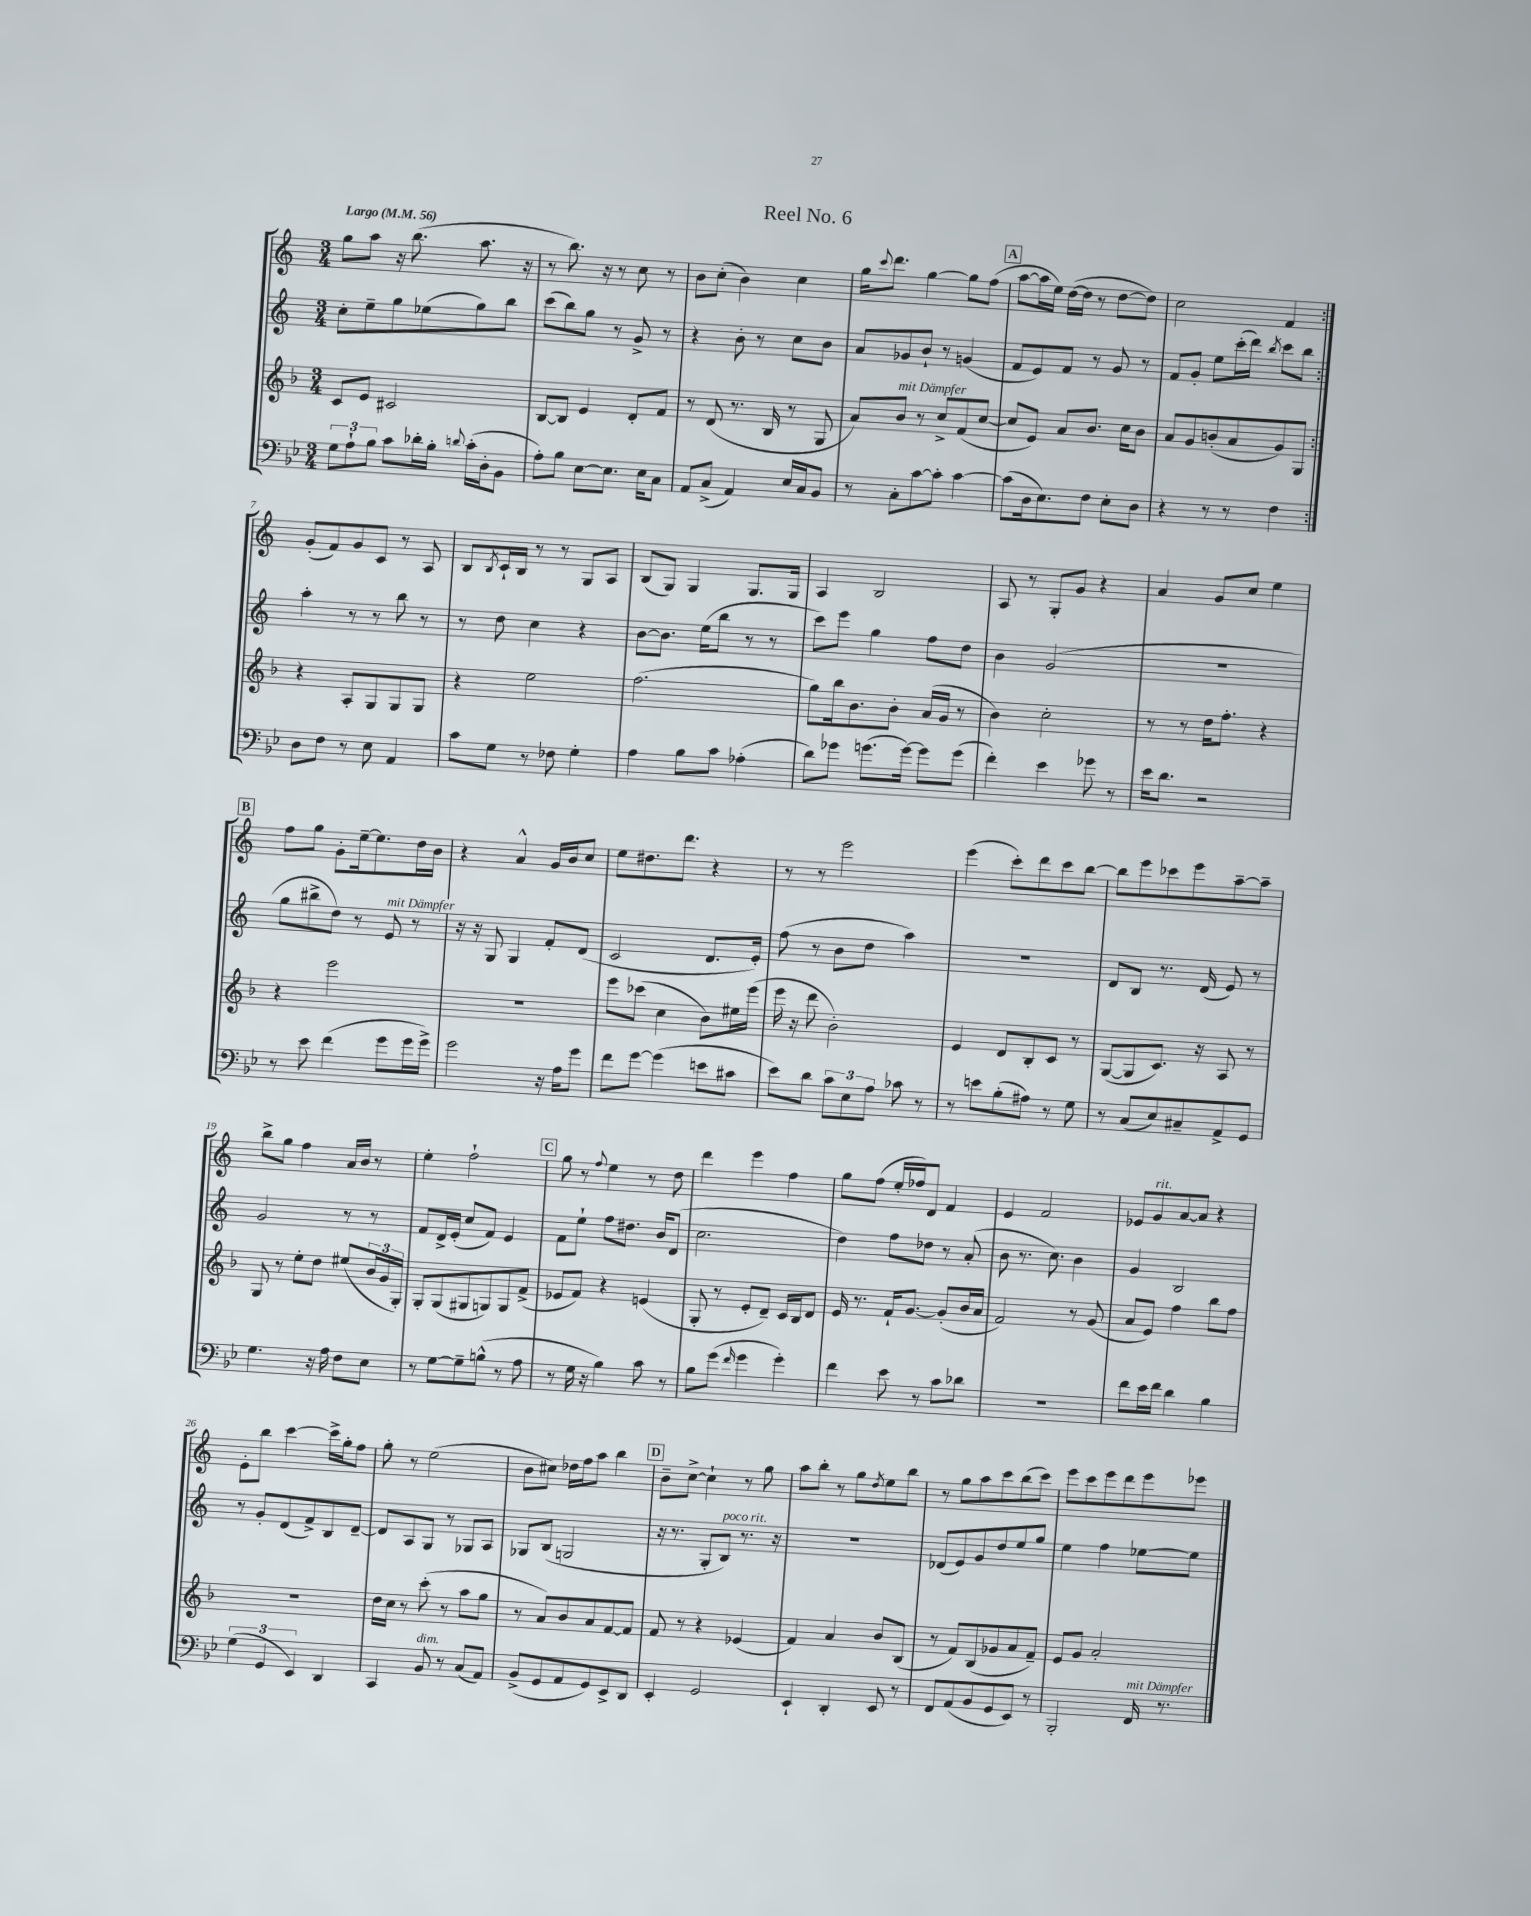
\header { title = "Reel No. 6" }
<<
\new StaffGroup <<
\new Staff = "s0" {
    \clef treble \key c \major \numericTimeSignature \time 3/4 \tempo "Largo" 4 = 56
    \repeat volta 2 { g''8 a''8 r16 b''8.( a''8. r16 |
    r8 b''8.) r16 r8 c''8 r8 |
    b'8 c''8-.( b'4) c''4 |
    g''16 \appoggiatura { c'''8 } d'''8. g''4~ g''8 f''8( |
    \mark \markup { \box "A" } a''8~ a''16 e''16) d''16~( d''16 r8 d''8~ d''8) |
    c''2 f'4 | }
    g'8-.( f'8) g'8 c'8 r8 a8 |
    b8 \acciaccatura { b8 } c'16-! b16 r8 r8 g8 a8 |
    b8( g8) g4 g8. g16 |
    a4 b2 |
    a8 r8 g8-. g'8 r4 |
    a'4 g'8 c''8 e''4 |
    \mark \markup { \box "B" } f''8 g''8 g'8-. e''16~-- e''8. d''16 b'16 |
    r4 a'4-^ g'16 b'16 c''8 |
    e''8 dis''8. d'''8. r4 |
    r8 r8 e'''2 |
    e'''4( c'''8-.) d'''8 c'''8 b''8~ |
    b''8 e'''8 ces'''8 e'''8 a''8~-- a''8-- |
    b''8-> g''8 f''4 a'16 b'16 r8 |
    e''4-. f''2-! |
    \mark \markup { \box "C" } g''8 r8 \appoggiatura { f''8 } e''4 r8 d''8 |
    d'''4 e'''4 f''4 |
    g''8 f''8( e''16-. fes''16) d'8 f'4 |
    e'4 f'2 |
    ees'8 g'8^\markup { \italic "rit." } a'8~ a'8 r4 |
    e'8-. b''8 c'''4~ c'''16-> g''16-. f''8 |
    g''8-. r8 e''2( |
    b'8 cis''8) des''16 f''16 a''8 b''4 |
    \mark \markup { \box "D" } b'8-- c''8~-> c''4-! r8 g''8 |
    a''8 b''8-. r8 g''8 \acciaccatura { d''8 } e''8 b''8 |
    r8 g''8 a''8 c'''8 b''8( c'''8) |
    e'''8 c'''8 e'''8 d'''8 e'''8 ees'''8 \bar "|." |
}
\new Staff = "s1" {
    \clef treble \key c \major \numericTimeSignature \time 3/4
    \repeat volta 2 { c''8-. e''8-- g''8 ees''8( g''8) b''8 |
    c'''8( b''8) g''8 r8 g'8-> r8 |
    r4 b'8-. r8 c''8 b'8 |
    a'8 ges'8 b'8-! r8 g'4( |
    \mark \markup { \box "A" } f'8 e'8) f'8 r8 g'8 r8 |
    f'8 g'8-. e''8 c'''16-.( d'''16) \acciaccatura { b''8 } c'''8 b''8 | }
    a''4-. r8 r8 b''8 r8 |
    r8 d''8 c''4 r4 |
    b'8~ b'8. e''16( b''8 r8 r8 |
    c'''8) e'''8 g''4 f''8 d''8 |
    b'4 g'2( |
    R2. |
    \mark \markup { \box "B" } g''8 bis''8-> d''8) r8 e'8^\markup { \italic "mit Dämpfer" } r8 |
    r16 r16 g8 g4 f'8-. d'8( |
    c'2 d'8. e'16-.) |
    f''8( r8 b'8 d''8 a''4) |
    R2. |
    d'8 b8 r8. d'16( e'8) r8 |
    g'2 r8 r8 |
    f'8 d'16-> e'16-.( c''8 f'8) e'4 |
    \mark \markup { \box "C" } f'8 e''8-! f''8 dis''8. b'16 d'8( |
    c''2. |
    d''4) f''8 des''8 r8 a'8-.( |
    b'8 r8. c''8.) b'4 |
    g'4 b2 |
    r8 g'8-. d'8( f'8->) b8 d'8~-- |
    d'8 a8 g8 r8 ges8 a8 |
    ges8 b8( g2 |
    \mark \markup { \box "D" } r16 r8. g8-. b8^\markup { \italic "poco rit." }) r8. r16 |
    R2. |
    des'8( e'8) g'8 d''8 e''8 g''8 |
    e''4 f''4 ees''8~ ees''8 \bar "|." |
}
\new Staff = "s2" {
    \clef treble \key f \major \numericTimeSignature \time 3/4
    \repeat volta 2 { c'8 e'8 cis'2 |
    bes8~ bes8 e'4 d'8-. f'8 |
    r8 d'8( r8. bes16 r8 g8 |
    a'8) bes'8^\markup { \italic "mit Dämpfer" } r8 c''8-> f'8( c''8~ |
    \mark \markup { \box "A" } c''8 e'8) a'8 bes'8. c''16 bes'8 |
    a'8 g'8 b'8-.( a'8 g'8) g8 | }
    r4 a8-. g8 g8 g8 |
    r4 e''2 |
    f''2.( |
    g''8) bes''16 bes'8. bes'8-. a'16( g'16 r8 |
    bes'4) c''2-. |
    r8 r8 d''16 f''8.-. r4 |
    \mark \markup { \box "B" } r4 e'''2 |
    R2. |
    e'''8 ces'''8( c''4 bes'8) eis''16 e'''16( |
    e'''16 r16 d'''8 bes'2-.) |
    e'4 d'8 bes8-. c'8 r8 |
    g8~( g8 c'8.) r16 a8 r8 |
    g8 r8 e''8-. d''8 eis''8( \tuplet 3/2 { bes'16 g'16 g16-.) } |
    g8-. g8( gis8 g8) g8 f'8->( |
    \mark \markup { \box "C" } ees'8 f'8) r4 e'4( |
    g8-. r8 e'8-. d'8--) c'16 bes16 d'8 |
    e'16 r8. f'16-! g'8.~ g'8-.( bes'16 a'16 |
    f'2) r8 g'8( |
    a'8 e'8) f''4 bes''8 f''8 |
    R2. |
    d''16 c''16 r8 c'''8-.( r8 a''8 g''8 |
    r8 a'8) bes'8 a'8 f'8~ f'8 |
    \mark \markup { \box "D" } f'8 r8 r4 ees'4( |
    f'4) a'4 bes'8 bes8( |
    r8 f'8) bes8( ges'8 a'8 f'8--) |
    e'8 g'8 a'2-. \bar "|." |
}
\new Staff = "s3" {
    \clef bass \key bes \major \numericTimeSignature \time 3/4
    \repeat volta 2 { \tuplet 3/2 { g8 a8-! bes8 } c'8 des'16-. bes16-. \appoggiatura { d'8 } c'16-.( d16-. bes,8 |
    a8-.) bes8 ees8~ ees8. ees16 c8 |
    a,8 c8->( a,4) ees16 c16 bes,8 |
    r8 c8-. c'8~ c'8-. c'4~ |
    \mark \markup { \box "A" } c'8( d16 ees8.) f8 ees8-. d8 |
    r4 r8 r8 f4 | }
    d8 f8 r8 ees8 a,4 |
    c'8 g8 r8 fes8 g4-. |
    a4 bes8 c'8 aes4-.( |
    d'8) ges'8 g'8.( g'16~) g'8 g'8( |
    f'4-.) ees'4 ges'8 r8 |
    ees'16 d'8. r2 |
    \mark \markup { \box "B" } r8 ees'8 f'4( g'8 g'16 g'16->) |
    g'2 r16 a16 g'8 |
    f'8 g'8~ g'4( e'8 cis'8 |
    ees'8) d'8 \tuplet 3/2 { c'8 ees8 a8 } ces'8 r8 |
    r8 e'8 bes8-.( ais8) r8 g8 |
    r8 c8( ees8) cis8-- a,8-> g,8 |
    g4. r16 a16 f8 ees8 |
    r8 g8~ g8-- b8-^( r8 a8 |
    \mark \markup { \box "C" } r8 g16 r16 bes4) c'8 r8 |
    bes8 g'8( \grace { f'16 } g'4 g'4-.) |
    f'4 ees'8 r8 c'8 des'8 |
    R2. |
    f'8 ees'16 f'16 d'4 bes4 |
    \tuplet 3/2 { g4( g,4 ees,4) } d,4 |
    c,4 bes,8^\markup { \italic "dim." } r8 c8( a,8) |
    bes,8->( g,8 a,8 g,8) ees,8-> d,8 |
    \mark \markup { \box "D" } ees,4-. g,2 |
    ees,4-! d,4-. ees,8 r8 |
    f,8 a,8( bes,8 g,8 ees,8) r8 |
    bes,,2-. f,16^\markup { \italic "mit Dämpfer" } r8. \bar "|." |
}
>>
>>
